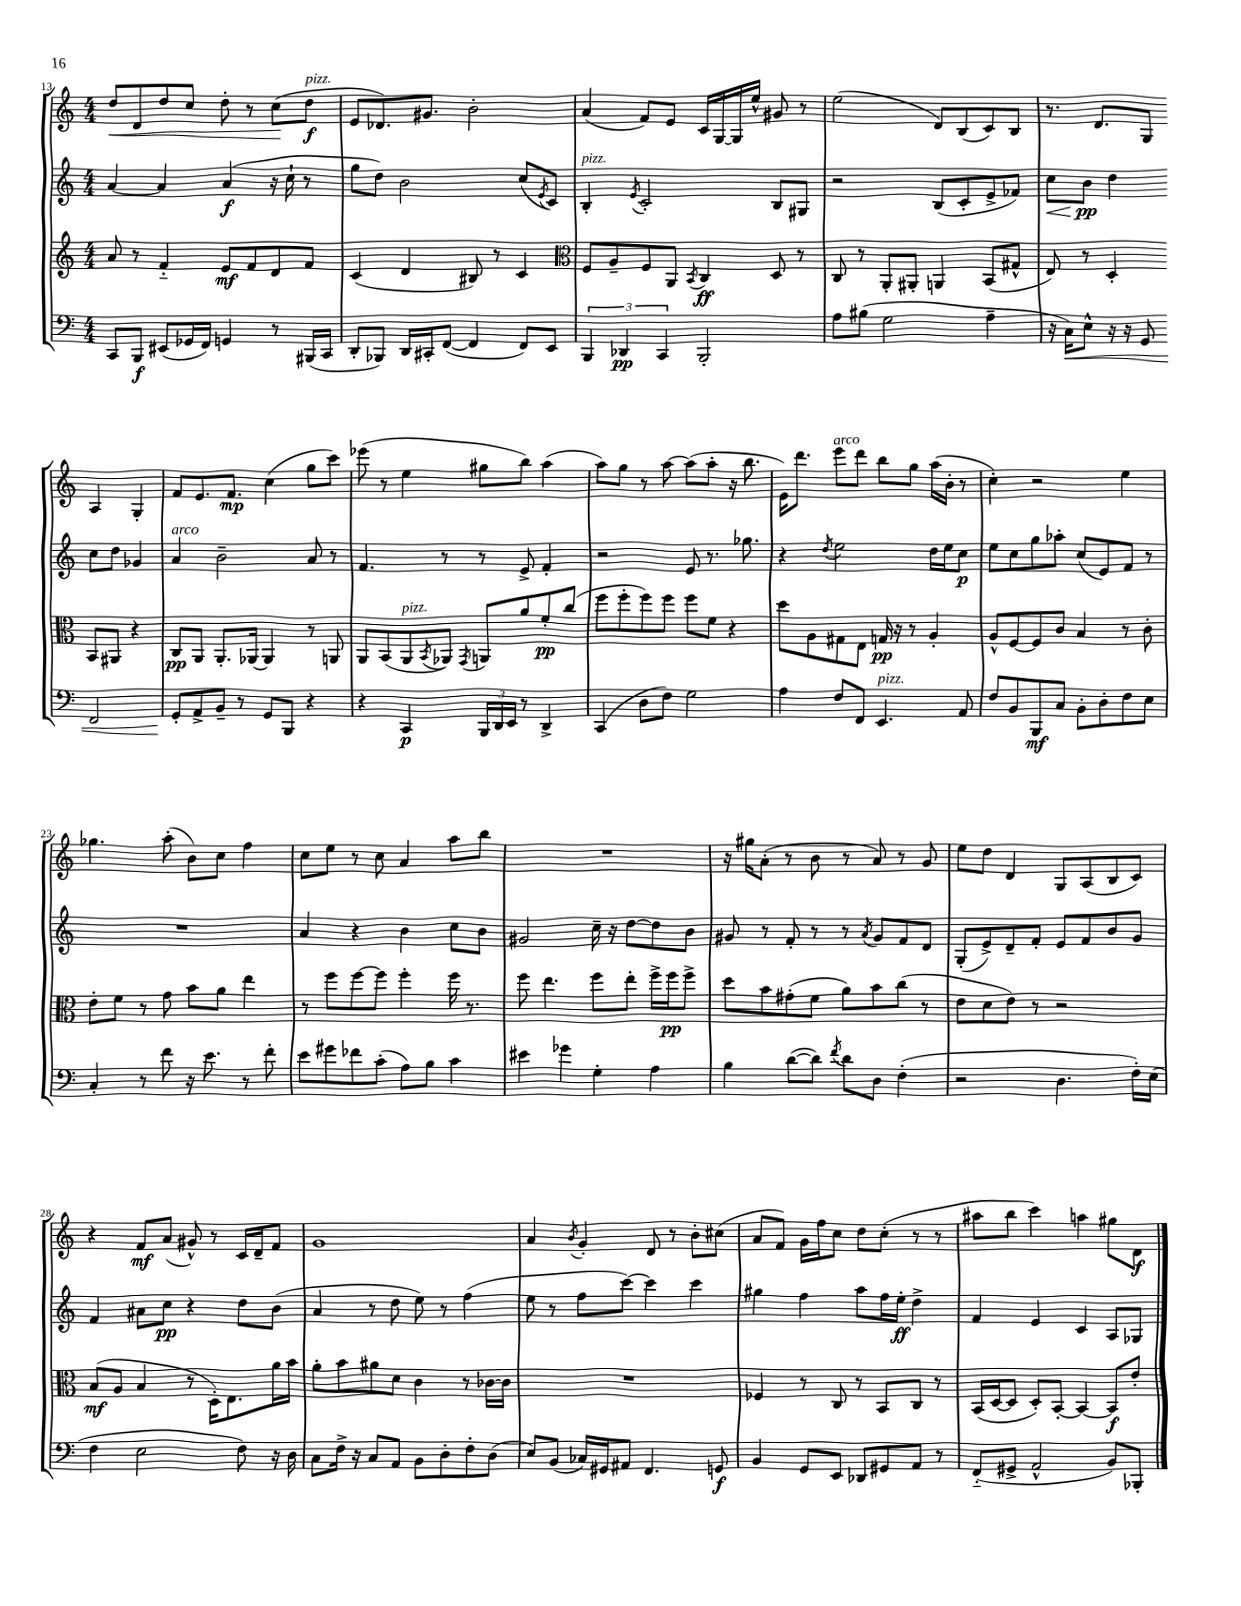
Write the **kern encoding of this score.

**kern	**dynam	**kern	**dynam	**kern	**dynam	**kern	**dynam
*part4	*part4	*part3	*part3	*part2	*part2	*part1	*part1
*staff4	*staff4	*staff3	*staff3	*staff2	*staff2	*staff1	*staff1
*clefF4	*	*clefG2	*	*clefG2	*	*clefG2	*
*k[]	*	*k[]	*	*k[]	*	*k[]	*
*M4/4	*	*M4/4	*	*M4/4	*	*M4/4	*
=13	=13	=13	=13	=13	=13	=13	=13
!	!	!	!	!	!	!	!LO:HP:b
8CC/L	.	8a/	.	[4a/	.	8dd/L	<
8BBB/J	f	8r	.	.	.	8d/	.
(8EE#X/L	.	4f/	.	4a/]	.	8dd/	.
16GG-X/L	.	.	.	.	.	8cc/J	.
16FF/JJ)	.	.	.	.	.	.	.
4GGn/	.	8e/L	mf	(4a/	f	8dd'\	.
.	.	8f/	.	.	.	8r	.
8r	.	8d/	.	16r	.	(8cc\L	.
.	.	.	.	16cc`\	.	.	.
!	!	!	!	!	!	!LO:TX:a:i:t=pizz.	!
(16BBB#X/LL	.	8f/J	.	8r	.	8dd\J	[ f
16CC/JJ	.	.	.	.	.	.	.
=14	=14	=14	=14	=14	=14	=14	=14
8DD'/L	.	(4c/	.	8gg\L	.	8e/L	.
8BBB-X/J)	.	.	.	8dd\J)	.	8.d-X/)	.
16DD/LL	.	4d/	.	2b\	.	.	.
16CC#X'/J	.	.	.	.	.	8.g#X/J	.
([8FF/J	.	.	.	.	.	.	.
4FF/]	.	8B#X/)	.	.	.	2b'\	.
.	.	8r	.	.	.	.	.
8FF/L)	.	4c/	.	(8cc/L	.	.	.
.	.	.	.	8qe/	.	.	.
8EE/J	.	.	.	8c/J)	.	.	.
=15	=15	=15	=15	=15	=15	=15	=15
*	*	*clefC3	*	*	*	*	*
!	!	!	!	!LO:TX:a:i:t=pizz.	!	!	!
6BBB/	.	8F/L	.	4B'/	.	(4a/	.
.	.	8A~/	.	.	.	.	.
6DD-X/	pp	.	.	.	.	.	.
.	.	.	.	8qe/	.	.	.
.	.	8F/	.	2c'/	.	8f/L)	.
6CC/	.	.	.	.	.	.	.
.	.	8AA/J	.	.	.	8e/J	.
.	.	8qBB/	.	.	.	.	.
2BBB'/	.	4C/	ff	.	.	16c/LL	.
.	.	.	.	.	.	[16G/	.
.	.	.	.	.	.	16G/]	.
.	.	.	.	.	.	16ee^^/JJ	.
.	.	8D/	.	8B/L	.	8g#X/	.
.	.	8r	.	8G#X/J	.	8r	.
=16	=16	=16	=16	=16	=16	=16	=16
8A\L	.	8C/	.	2r	.	(2ee\	.
(8B#X\J	.	8r	.	.	.	.	.
2G\	.	8AA'/L	.	.	.	.	.
.	.	8AA#X'/J	.	.	.	.	.
.	.	4AAn/	.	(8B/L	.	8d/L)	.
.	.	.	.	8c'/	.	(8B/	.
4A~\	.	(8BB/L	.	8e^/	.	8c/)	.
.	.	8G#X^^/J	.	8f-X/J)	.	8B/J	.
=17	=17	=17	=17	=17	=17	=17	=17
!	!	!	!	!	!LO:HP:b	!	!
16r	.	8E/)	.	8cc\L	<	8.r	.
!	!LO:HP:b	!	!	!	!	!	!
16C\KL)	<	.	.	.	.	.	.
8E^^\J	.	8r	.	8b\J	pp	.	.
.	.	.	.	.	.	8.d/L	.
16r	.	4D'/	.	4dd\	[	.	.
16r	.	.	.	.	.	.	.
8GG/	.	.	.	.	.	8G/J	.
2FF/	.	8BB/L	.	8cc\L	.	4A/	.
.	.	8AA#X/J	.	8dd\J	.	.	.
.	.	4r	.	4g-X/	.	4G'/	.
!!LO:LB:g=z
=18	=18	=18	=18	=18	=18	=18	=18
!	!	!	!	!LO:TX:a:i:t=arco	!	!	!
8GG'/L	.	8C/L	pp	4a/	.	8f/L	.
8AA^/	[	8AA/J	.	.	.	8.e/	.
8BB~/J	.	8.AA'/L	.	2b~\	.	.	.
.	.	.	.	.	.	8.f/J	mp
8r	.	.	.	.	.	.	.
.	.	[16AA-X/Jk	.	.	.	.	.
8GG/L	.	4AA-/]	.	.	.	(4cc\	.
8BBB/J	.	.	.	.	.	.	.
4r	.	8r	.	8a/	.	8gg\L	.
.	.	8AAn/	.	8r	.	8ccc\J)	.
=19	=19	=19	=19	=19	=19	=19	=19
4r	.	8AA/L	.	4.f/	.	(8eee-X\	.
.	.	(8BB/	.	.	.	8r	.
!	!	!LO:TX:a:i:t=pizz.	!	!	!	!	!
4CC/	p	8AA/	.	.	.	4ee\	.
.	.	8qBB/	.	.	.	.	.
.	.	8AA-X/J)	.	8r	.	.	.
.	.	8qGG/	.	.	.	.	.
24BBB/LL	.	8AAn/L	.	8r	.	8gg#X\L	.
24DD/	.	.	.	.	.	.	.
24EE/JJ	.	.	.	.	.	.	.
8r	.	8a/	.	8e^/	.	8bb\J)	.
4DD^/	.	8f'/	pp	4f'/	.	(4aa\	.
.	.	(8cc/J	.	.	.	.	.
=20	=20	=20	=20	=20	=20	=20	=20
(4CC/	.	8ff\L	.	2r	.	8aa\L)	.
.	.	8ff'\	.	.	.	8gg\J	.
8D\L	.	8ff\)	.	.	.	8r	.
8F\J)	.	8ff\J	.	.	.	[8aa\	.
2G\	.	8ff\L	.	8e/	.	(8aa\L]	.
.	.	8f\J	.	8.r	.	8aa'\J	.
.	.	4r	.	.	.	16r	.
.	.	.	.	8.gg-X\	.	8.bb\	.
=21	=21	=21	=21	=21	=21	=21	=21
4A\	.	8dd\L	.	4r	.	16e\KL)	.
.	.	.	.	.	.	8.ddd\J	.
.	.	8A\	.	.	.	.	.
.	.	.	.	8qdd/	.	.	.
!	!	!	!	!	!	!LO:TX:a:i:t=arco	!
8F/L	.	8G#X\	.	2ee\	.	8eee\L	.
8FF/J	.	8E\J	.	.	.	8ddd\J	.
!LO:TX:a:i:t=pizz.	!	!	!	!	!	!	!
4.EE/	.	16Gn/	pp	.	.	8bb\L	.
.	.	16r	.	.	.	.	.
.	.	8r	.	.	.	8gg\J	.
.	.	4A'/	.	16dd\LL	.	(16aa\LL	.
.	.	.	.	16ee\J	.	16b'\JJ	.
8AA/	.	.	.	8cc\J	p	8r	.
=22	=22	=22	=22	=22	=22	=22	=22
8F/L	.	8A^^/L	.	8ee\L	.	4cc'\)	.
8BB/	.	[8F/	.	8cc\	.	.	.
8BBB/	mf	8F/]	.	8gg\	.	2r	.
8C/J	.	8c/J	.	8aa-X'\J	.	.	.
8BB'\L	.	4B/	.	(8cc/L	.	.	.
8D'\	.	.	.	8e/)	.	.	.
8F\	.	8r	.	8f/J	.	4ee\	.
8E\J	.	8c'\	.	8r	.	.	.
!!LO:LB:g=z
=23	=23	=23	=23	=23	=23	=23	=23
4C'/	.	8e'\L	.	1r	.	4.gg-X\	.
.	.	8f\J	.	.	.	.	.
8r	.	8r	.	.	.	.	.
8f\	.	8g\	.	.	.	(8aa'\	.
16r	.	8b\L	.	.	.	8b\L)	.
8.e\	.	.	.	.	.	.	.
.	.	8a\J	.	.	.	8cc\J	.
8r	.	4ee\	.	.	.	4ff\	.
8f'\	.	.	.	.	.	.	.
=24	=24	=24	=24	=24	=24	=24	=24
8e\L	.	8r	.	4a/	.	8cc\L	.
8g#X\	.	8ff\L	.	.	.	8ee\J	.
8f-X\	.	[8ff\	.	4r	.	8r	.
(8c'\J	.	8ff\J]	.	.	.	8cc\	.
8A\L)	.	4ff'\	.	4b\	.	4a/	.
8B\J	.	.	.	.	.	.	.
4c\	.	16ff\	.	8cc\L	.	8aa\L	.
.	.	8.r	.	.	.	.	.
.	.	.	.	8b\J	.	8bb\J	.
=25	=25	=25	=25	=25	=25	=25	=25
4e#X\	.	8ff\	.	2g#X/	.	1r	.
.	.	4.ee\	.	.	.	.	.
4g-X\	.	.	.	.	.	.	.
4G'\	.	8ff\L	.	16cc~\	.	.	.
.	.	.	.	16r	.	.	.
.	.	8ee'\J	.	[8dd\L	.	.	.
4A\	.	16ff^\LL	.	8dd\]	.	.	.
.	.	16ff\J	pp	.	.	.	.
.	.	8ff^\J	.	8b\J	.	.	.
=26	=26	=26	=26	=26	=26	=26	=26
4B\	.	8dd\L	.	8g#X/	.	16r	.
.	.	.	.	.	.	16gg#X\KL	.
.	.	8b\	.	8r	.	(8a'\J	.
([8d\L	.	(8g#X'\	.	8f'/	.	8r	.
8d\J])	.	8f\J	.	8r	.	8b\	.
8qf/	.	.	.	.	.	.	.
8d\L	.	8a\L)	.	8r	.	8r	.
.	.	.	.	8qa/	.	.	.
8D\J	.	8b\	.	8g#/L	.	8a/)	.
(4F'\	.	(8cc\J	.	8f/	.	8r	.
.	.	8r	.	8d/J	.	8g/	.
=27	=27	=27	=27	=27	=27	=27	=27
2r	.	8e\L	.	(8G'/L	.	8ee\L	.
.	.	8d\	.	8e^/)	.	8dd\J	.
.	.	8e\J)	.	8d~/	.	4d/	.
.	.	8r	.	8f'/J	.	.	.
4.D\	.	2r	.	8e/L	.	8G/L	.
.	.	.	.	8f/	.	(8A/	.
.	.	.	.	8b/	.	8B/	.
16F'\LL)	.	.	.	8g/J	.	8c/J)	.
(16E\JJ	.	.	.	.	.	.	.
!!LO:LB:g=z
=28	=28	=28	=28	=28	=28	=28	=28
4F\	.	(8B/L	mf	4f/	.	4r	.
.	.	8A/J	.	.	.	.	.
2E\	.	4B/	.	8a#X\L	.	8f/L	mf
.	.	.	.	8cc\J	pp	(8a/J	.
.	.	8r	.	4r	.	8g#X^^/)	.
.	.	16D'\KL)	.	.	.	8r	.
.	.	8.E\	.	.	.	.	.
8F\)	.	.	.	8dd\L	.	16c/LL	.
.	.	.	.	.	.	16d~/J	.
16r	.	16a\L	.	(8b\J	.	8f/J	.
16D\	.	16b\JJ	.	.	.	.	.
=29	=29	=29	=29	=29	=29	=29	=29
8C\L	.	8a'\L	.	4a/	.	1g	.
16F^\Jk	.	8b\	.	.	.	.	.
16r	.	.	.	.	.	.	.
8C/L	.	8a#X\	.	8r	.	.	.
8AA/J	.	8d\J	.	8dd\	.	.	.
8BB\L	.	4c\	.	8ee\)	.	.	.
8D'\	.	.	.	8r	.	.	.
8F'\	.	8r	.	(4ff\	.	.	.
(8D\J	.	[16c-X\LL	.	.	.	.	.
.	.	16c-\JJ]	.	.	.	.	.
=30	=30	=30	=30	=30	=30	=30	=30
8E/L)	.	1r	.	8ee\	.	4a/	.
(8BB/J	.	.	.	8r	.	.	.
.	.	.	.	.	.	8qb/	.
16C-X/LL)	.	.	.	8ff\L	.	4g'/	.
16GG#X/J	.	.	.	.	.	.	.
8AA#X/J	.	.	.	[8ccc\J)	.	.	.
4.FF/	.	.	.	4ccc\]	.	8d/	.
.	.	.	.	.	.	8r	.
.	.	.	.	4ccc\	.	8b'\L	.
8GGn/	f	.	.	.	.	(8cc#X\J	.
=31	=31	=31	=31	=31	=31	=31	=31
4BB/	.	4F-X/	.	4gg#X\	.	8a/L	.
.	.	.	.	.	.	8f/J)	.
8GG/L	.	8r	.	4ff\	.	16g\LL	.
.	.	.	.	.	.	16ff\J	.
8EE/J	.	8C/	.	.	.	8cc\J	.
8DD-X/L	.	8r	.	8aa\L	.	8dd\L	.
8GG#X/	.	8BB/L	.	16ff\L	.	(8cc'\J	.
.	.	.	.	16ee'\JJ	ff	.	.
8AA/J	.	8C/J	.	4dd^\	.	8r	.
8r	.	8r	.	.	.	8r	.
=32	=32	=32	=32	=32	=32	=32	=32
(8FF/L	.	(16BB/LL	.	4f/	.	8aa#X\L	.
.	.	[16D/J	.	.	.	.	.
8GG#X^/J	.	8D/J]	.	.	.	8bb\J	.
2AA^^/	.	8D'/L)	.	4e/	.	4ccc\)	.
.	.	[8BB'/J	.	.	.	.	.
.	.	4BB/_	.	4c/	.	4aan\	.
8BB/L)	.	8BB/L]	f	8A/L	.	8gg#X\L	.
8BBB-X'/J	.	8e'/J	.	8G-X/J	.	8d\J	f
==	==	==	==	==	==	==	==
*-	*-	*-	*-	*-	*-	*-	*-
